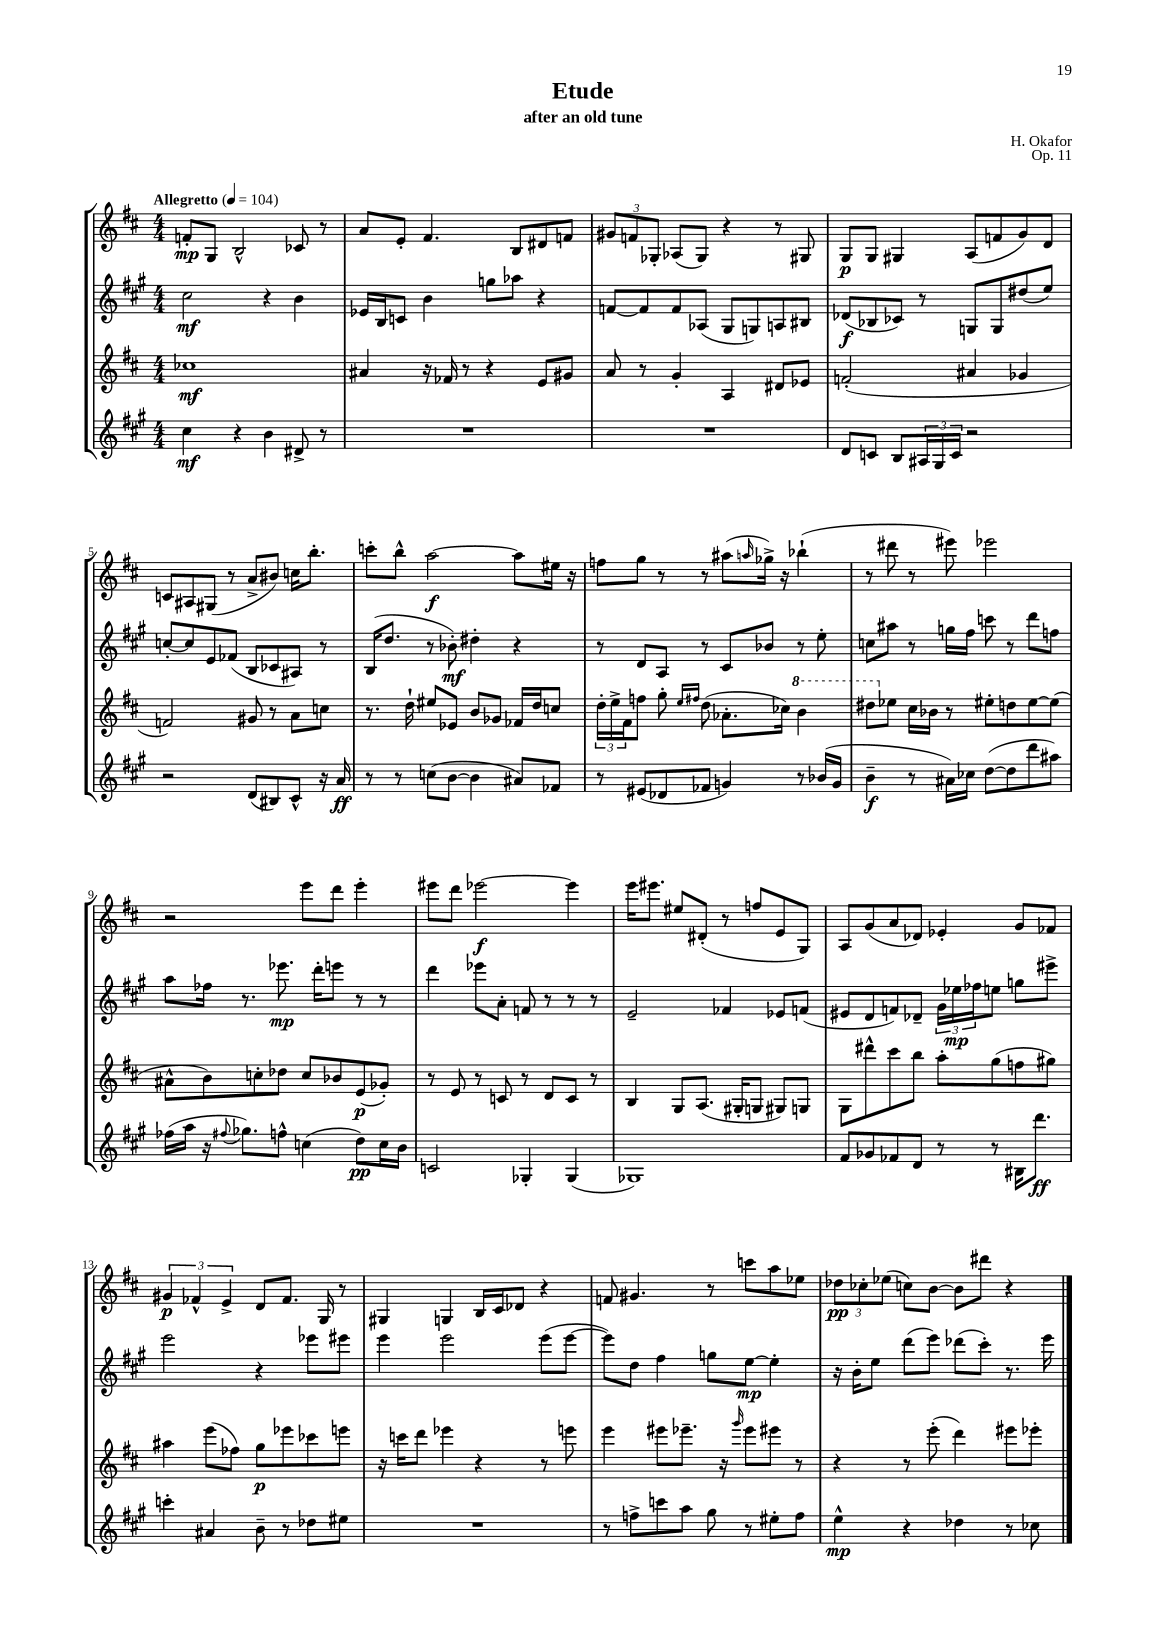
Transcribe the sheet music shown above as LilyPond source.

\header { title = "Etude" composer = "H. Okafor" subtitle = "after an old tune" opus = "Op. 11" }
<<
\new StaffGroup <<
\new Staff = "s0" {
    \clef treble \key d \major \numericTimeSignature \time 4/4 \tempo "Allegretto" 4 = 104
    f'8-.\mp g8 b2-^ ces'8 r8 |
    a'8 e'8-. fis'4. b8 dis'8 f'8 |
    \tuplet 3/2 { gis'8 f'8 ges8-. } aes8( ges8) r4 r8 gis8 |
    g8\p g8 gis4 a8( f'8 g'8) d'8 |
    c'8 ais8 gis8( r8 a'8-> bis'8) c''16 b''8.-. |
    c'''8-. b''8-^ a''2~\f a''8 eis''16 r16 |
    f''8 g''8 r8 r8 ais''8( \grace { a''16 } ges''16->) r16 bes''4-!( |
    r8 dis'''8 r8 eis'''8) ees'''2 |
    r2 e'''8 d'''8 e'''4-. |
    eis'''8 d'''8 ees'''2~\f ees'''4 |
    e'''16 eis'''8. eis''8 dis'8-.( r8 f''8 e'8 g8) |
    a8 g'8( a'8 des'8) ees'4-. g'8 fes'8 |
    \tuplet 3/2 { gis'4\p fes'4-^ e'4-> } d'8 fes'8. g16 r8 |
    gis4 g4 b16 cis'16 des'8 r4 |
    f'8 gis'4. r8 c'''8 a''8 ees''8 |
    \tuplet 3/2 { des''8\pp ces''8-. ees''8( } c''8) b'8~ b'8 dis'''8 r4 \bar "|." |
}
\new Staff = "s1" {
    \clef treble \key a \major \numericTimeSignature \time 4/4
    cis''2\mf r4 b'4 |
    ees'16 b16 c'8 b'4 g''8 aes''8 r4 |
    f'8~ f'8 f'8 aes8( gis8 g8) a8 bis8 |
    des'8\f( bes8 ces'8) r8 g8 g8 dis''8( e''8) |
    c''8~-. c''8 e'8 fes'8( b8 ces'8 ais8) r8 |
    b16( d''8. r8 bes'8-.\mf) dis''4-. r4 |
    r8 d'8 a8 r8 cis'8 bes'8 r8 e''8-. |
    c''8 ais''8 r8 g''16 fis''16 c'''8 r8 d'''8 f''8 |
    a''8 fes''16 r8. ees'''8.\mp d'''16-. e'''8 r8 r8 |
    d'''4 ees'''8 a'8-. f'8 r8 r8 r8 |
    e'2-- fes'4 ees'8 f'8( |
    eis'8 d'8 f'8) des'8-- \tuplet 3/2 { gis'16 ees''16\mp fes''16 } e''8 g''8 eis'''8-> |
    e'''2 r4 ees'''8 eis'''8 |
    e'''4 e'''2 e'''8( e'''8~ |
    e'''8) d''8 fis''4 g''8 e''8~\mp e''4-. |
    r16 b'16-. e''8 d'''8( e'''8) des'''8( cis'''8-.) r8. e'''16 \bar "|." |
}
\new Staff = "s2" {
    \clef treble \key d \major \numericTimeSignature \time 4/4
    ces''1\mf |
    ais'4 r16 fes'16 r8 r4 e'8 gis'8 |
    a'8 r8 g'4-. a4 dis'8 ees'8 |
    f'2-.( ais'4 ges'4 |
    f'2) gis'8 r8 a'8 c''8 |
    r8. d''16-! eis''8 ees'8 b'8 ges'8 fes'16 d''16 c''8 |
    \tuplet 3/2 { d''16-. e''16-> fis'16 } f''8 g''8-. \grace { e''16 fis''16 } d''8( aes'8.-. ces''16) \ottava #1 b''4 |
    dis'''8 \ottava #0 ees''8 cis''16 bes'16 r8 eis''8-. d''!8 eis''8~ eis''8( |
    ais'8-^ b'8) c''8-. des''8 c''8 bes'8 e'8\p( ges'8-.) |
    r8 e'8 r8 c'8 r8 d'8 c'8 r8 |
    b4 g8 a8.( gis16-. g8 gis8) g8 |
    g8 dis'''8-^ cis'''8 b''8 a''8-. g''8( f''8 gis''8) |
    ais''4 e'''8( fes''8) g''8\p ees'''8 ces'''8 e'''8 |
    r16 c'''16 d'''8 ees'''4 r4 r8 e'''8 |
    e'''4 eis'''8 ees'''8.-- r16 \grace { g'''16 } ees'''8 eis'''8 r8 |
    r4 r8 e'''8-.( d'''4) eis'''8 ees'''8-. \bar "|." |
}
\new Staff = "s3" {
    \clef treble \key a \major \numericTimeSignature \time 4/4
    cis''4\mf r4 b'4 dis'8-> r8 |
    R1 |
    R1 |
    d'8 c'8 b8 \tuplet 3/2 { ais16 gis16 c'16 } r2 |
    r2 d'8( bis8) cis'8-^ r16 a'16\ff |
    r8 r8 c''8( b'8~ b'4 ais'8) fes'8 |
    r8 eis'8( des'8 fes'8 g'4) r8 bes'16( g'16 |
    b'4--\f r8 ais'16) ces''16 d''8~( d''8 d'''8 ais''8) |
    fes''16( a''16 r16 \appoggiatura { fis''8 } ges''8.) f''8-^ c''4( d''8\pp) c''16 b'16 |
    c'2 ges4-. ges4( |
    ges1) |
    fis'8 ges'8 fes'8 d'8 r8 r8 bis16 d'''8.\ff |
    c'''4-. ais'4 b'8-- r8 des''8 eis''8 |
    R1 |
    r8 f''8-> c'''8 a''8 gis''8 r8 eis''8-. f''8 |
    e''4-^\mp r4 des''4 r8 ces''8 \bar "|." |
}
>>
>>
